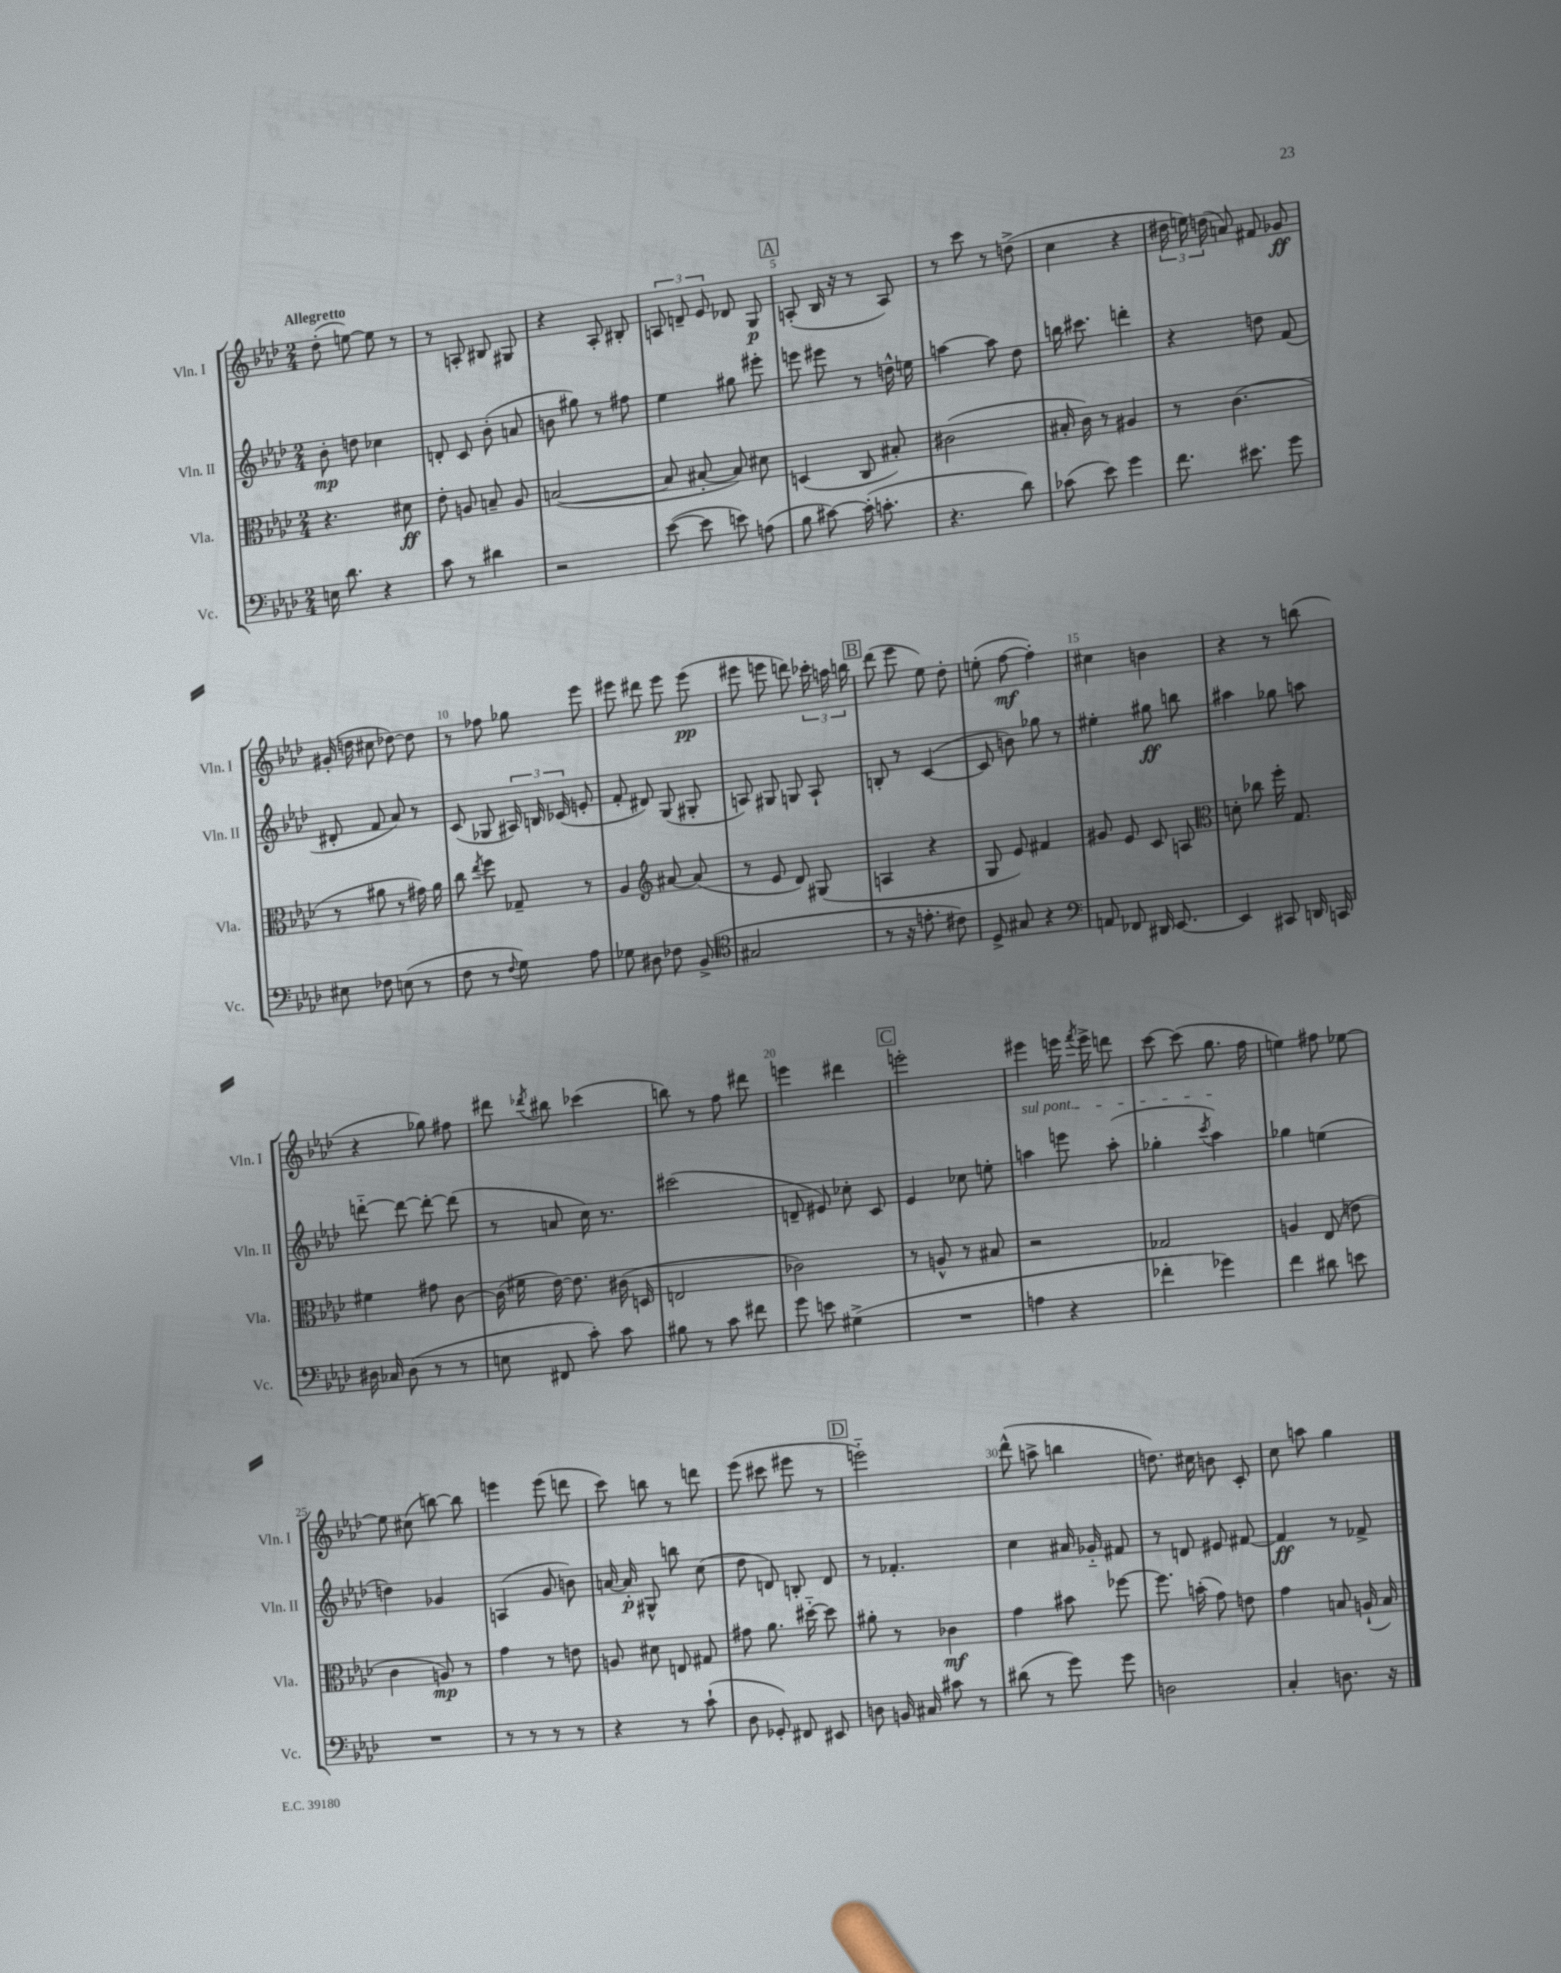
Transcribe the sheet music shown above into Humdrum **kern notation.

**kern	**kern	**dynam	**kern	**dynam	**kern	**dynam
*part4	*part3	*part3	*part2	*part2	*part1	*part1
*staff4	*staff3	*staff3	*staff2	*staff2	*staff1	*staff1
*I"Vc.	*I"Vla.	*	*I"Vln. II	*	*I"Vln. I	*
*I'Vc.	*I'Vla.	*	*I'Vln. II	*	*I'Vln. I	*
*clefF4	*clefC3	*	*clefG2	*	*clefG2	*
*k[b-e-a-d-]	*k[b-e-a-d-]	*	*k[b-e-a-d-]	*	*k[b-e-a-d-]	*
*M2/4	*M2/4	*	*M2/4	*	*M2/4	*
=1	=1	=1	=1	=1	=1	=1
!	!	!	!	!	!LO:TX:a:B:t=Allegretto	!
16En\	4.r	.	8b-'\	mp	(8dd-'\	.
8.d-\	.	.	.	.	.	.
.	.	.	8ddn\	.	[8een\)	.
4r	.	.	4cc-X\	.	8ee\]	.
.	8d#X\	ff	.	.	8r	.
=2	=2	=2	=2	=2	=2	=2
8c\	8e-'\	.	8dn'/	.	8r	.
8r	8An/	.	8c/	.	8An'/	.
4d#X\	8Bn~/	.	(8b-'\	.	8B#X/	.
.	8A/	.	8an/	.	8G#X/	.
=3	=3	=3	=3	=3	=3	=3
2r	([2Bn/	.	8bn\	.	4r	.
.	.	.	8gg#X\)	.	.	.
.	.	.	8r	.	8A-'/	.
.	.	.	8ff#X\	.	8B#X'/	.
=4	=4	=4	=4	=4	=4	=4
([8e-\	8B/]	.	4ee-\	.	12An/	.
.	.	.	.	.	12dn~/	.
8e-\]	[8B#X'/	.	.	.	.	.
.	.	.	.	.	12e-/	.
8en\)	8B#/])	.	8gg#X\	.	8d-X/	.
(8An\	8d#X\	.	8eee#X'\	.	8G/	p
!!LO:REH:place=s1:t=A
=5	=5	=5	=5	=5	=5	=5
8B-\	(4Dn/	.	8eeen\	.	(8An'/	.
[8c#X\)	.	.	8eee#X\	.	16B-/	.
.	.	.	.	.	16r	.
(16c#'\]	8C/	.	8r	.	8r	.
8.cn'\	.	.	.	.	.	.
.	8B#X'/)	.	16ddn^^\	.	8A/)	.
.	.	.	16een\	.	.	.
=6	=6	=6	=6	=6	=6	=6
4.r	(2c#X\	.	[4aan\	.	8r	.
.	.	.	.	.	8ccc\	.
.	.	.	8aa\]	.	8r	.
8d-\)	.	.	8dd-\	.	(8ddn^\	.
=7	=7	=7	=7	=7	=7	=7
(8c-X\	16B#X'/	.	16bbn\	.	4cc\	.
.	16c\)	.	8.ccc#X\	.	.	.
8e-\)	8r	.	.	.	.	.
4g\	4A#X/	.	4dddn'\	.	4r	.
=8	=8	=8	=8	=8	=8	=8
8.f\	8r	.	4r	.	24dd#X\	.
.	.	.	.	.	24een\)	.
.	.	.	.	.	(24ddn\	.
.	(4.c\	.	.	.	8an/)	.
8.e#X\	.	.	.	.	.	.
.	.	.	8ddn\	.	8f#X/	.
8g\	.	.	(8f/	.	8g-X/	ff
!!LO:LB:g=z
=9	=9	=9	=9	=9	=9	=9
8E#X\	8r	.	8d#X'/	.	(16g#X'/	.
.	.	.	.	.	16ddn\	.
8F-X\	8a#X\	.	8f/	.	8cc#X\	.
(8En\	8r	.	8a-/)	.	[8dd-X\)	.
8r	16g#X\)	.	8r	.	8dd-\]	.
.	16a#\	.	.	.	.	.
=10	=10	=10	=10	=10	=10	=10
8F\	8cc\	.	(8c/	.	8r	.
.	8qee-/	.	.	.	.	.
8r	8ff\	.	8G-X/	.	8ff-X\	.
8qqF/	.	.	.	.	.	.
8G\)	8G-X~/	.	24A#X/)	.	8gg-X\	.
.	.	.	24Bn/	.	.	.
.	.	.	(24c-X/	.	.	.
8A-\	8r	.	8en'/	.	8eee-\	.
=11	=11	=11	=11	=11	=11	=11
8G-X\	4A-/	.	8f'/	.	8eee#X\	.
8D#X\	.	.	8d#X/)	.	8ddd#X\	.
*	*clefG2	*	*	*	*	*
8F-X\	[8a#X/	.	(8G/	.	8eee#\	.
(8BB-^/	(8a#/]	.	8G#X'/	.	(8eee#\	pp
=12	=12	=12	=12	=12	=12	=12
*clefC4	*	*	*	*	*	*
2G#X/	8r	.	8An/)	.	8eee#X\	.
.	8e-/	.	8G#X/	.	8eeen\	.
.	8d-/)	.	8Gn/	.	8dddn\)	.
.	(8G#X/	.	8A`/	.	24ccc-X'\	.
.	.	.	.	.	24aan\	.
.	.	.	.	.	24bbn\	.
!!LO:REH:place=s1:t=B
=13	=13	=13	=13	=13	=13	=13
8r	4An/	.	8Bn'/	.	(8ddd-\	.
16r	.	.	8r	.	8eee-\	.
8.en'\	.	.	.	.	.	.
.	4r	.	([4c/	.	8ee-\)	.
8c#X\)	.	.	.	.	8dd-'\	.
=14	=14	=14	=14	=14	=14	=14
8D-^/	8G/	.	8c/]	.	(8een'\	.
8G#X/	8e-/)	.	8bn\)	.	[8ff\	mf
4r	4f#X/	.	8gg-X\	.	4ff'\])	.
.	.	.	8r	.	.	.
=15	=15	=15	=15	=15	=15	=15
*clefF4	*	*	*	*	*	*
8AAn/	8g#X/	.	4ee#X'\	.	4cc#X\	.
8FF-X/	8e-/	.	.	.	.	.
16DD#X/	8c/	.	8gg#X\	ff	4bn\	.
[8.EE-/	.	.	.	.	.	.
.	8An/	.	8bbn\	.	.	.
=16	=16	=16	=16	=16	=16	=16
*	*clefC3	*	*	*	*	*
4EE-/]	8dn'\	.	4aa#X\	.	4r	.
.	8cc-X\	.	.	.	.	.
8CC#X/	16ff'\	.	8gg-X\	.	8r	.
.	8.G/	.	.	.	.	.
16DDn/	.	.	8aan\	.	(8bbn\	.
16CCn/	.	.	.	.	.	.
!!LO:LB:g=z
=17	=17	=17	=17	=17	=17	=17
16D#X\	4f#X\	.	[8dddn\	.	4r	.
16C-X/	.	.	.	.	.	.
(8D#\	.	.	8ddd\_	.	.	.
8r	8g#X\	.	8ddd'\_	.	8gg-X\)	.
8r	[8c\	.	(8ddd\]	.	8ff#X\	.
=18	=18	=18	=18	=18	=18	=18
8En\	(16c\]	.	8r	.	8ddd#X\	.
.	16f#X\	.	.	.	.	.
.	.	.	.	.	8qddd-X/	.
8FF#X/	[16e-\)	.	8an/	.	8bb#X\	.
.	8.e-\]	.	.	.	.	.
8c'\)	.	.	16cc\)	.	(4ccc-X\	.
.	.	.	8.r	.	.	.
8c\	(16c#X\	.	.	.	.	.
.	16Dn/	.	.	.	.	.
=19	=19	=19	=19	=19	=19	=19
8B#X\	2En/	.	(2ccc#X\	.	8bbn\)	.
8r	.	.	.	.	8r	.
8c\	.	.	.	.	8ff\	.
8f#X\	.	.	.	.	8ddd#X\	.
=20	=20	=20	=20	=20	=20	=20
8g\	2c-X\)	.	8dn~/	.	4eeen\	.
8en\	.	.	8e#X/)	.	.	.
(4G#X^\	.	.	8cc-X'\	.	4ddd#X\	.
.	.	.	8c/	.	.	.
!!LO:REH:place=s1:t=C
=21	=21	=21	=21	=21	=21	=21
2r	8r	.	4e-/	.	2eeen'\	.
.	8An^^/	.	.	.	.	.
.	8r	.	8cc-X\	.	.	.
.	8B#X/	.	8een'\	.	.	.
=22	=22	=22	=22	=22	=22	=22
!	!	!	!LO:TX:a:i:t=sul pont.	!	!	!
4An\	2r	.	4aan\	.	4eee#X\	.
4r	.	.	8eeen\	.	16eeen\	.
.	.	.	.	.	8qfff/	.
.	.	.	.	.	16eee^\	.
.	.	.	(8aa'\	.	8dddn\	.
=23	=23	=23	=23	=23	=23	=23
4f-X'\	2G-X/	.	4gg-X'\	.	[8ccc\	.
.	.	.	.	.	(8ccc\]	.
.	.	.	8qccc/	.	.	.
4g-X\)	.	.	4aa-\)	.	8.gg\	.
.	.	.	.	.	16ff\	.
=24	=24	=24	=24	=24	=24	=24
4f\	4An/	.	4gg-X\	.	4een\)	.
8d#X\	(8E-/	.	(4een\	.	8ff#X\	.
8en\	8en\	.	.	.	[8ee-X\	.
!!LO:LB:g=z
=25	=25	=25	=25	=25	=25	=25
2r	4c\	.	4ddn\)	.	8ee-\]	.
.	.	.	.	.	(8cc#X\	.
.	8An/)	mp	4g-X/	.	[8bbn\)	.
.	8r	.	.	.	8bb\]	.
=26	=26	=26	=26	=26	=26	=26
8r	4g\	.	(4An/	.	4eeen\	.
8r	.	.	.	.	.	.
8r	8r	.	8g/	.	(8eee\	.
8r	8en\	.	8bn\)	.	8dddn\	.
=27	=27	=27	=27	=27	=27	=27
4r	8An/	.	[16an/	.	8ccc\)	.
.	.	.	16a'/]	p	.	.
.	8d#X\	.	8G#X^^/	.	8bbn\	.
8r	8En/	.	8bbn\	.	8r	.
(8c`\	8G#X/	.	(8cc\	.	8dddn\	.
=28	=28	=28	=28	=28	=28	=28
8D-\	8g#X\	.	8dd-\	.	(8eee-\	.
8GG-X'/)	8.a-\	.	8dn/)	.	8ccc#X\	.
8FF#X/	.	.	8Bn'/	.	8eee#X\	.
.	[16dd#X\	.	.	.	.	.
8EE#X/	8dd#\]	.	8d/	.	8r	.
!!LO:REH:place=s1:t=D
=29	=29	=29	=29	=29	=29	=29
8Dn\	8a#X'\	.	8r	.	2eeen\)	.
16BBn/	8r	.	4.f-X'/	.	.	.
16C#X/	.	.	.	.	.	.
8c#X\	4c-X\	mf	.	.	.	.
8r	.	.	.	.	.	.
=30	=30	=30	=30	=30	=30	=30
(8d#X\	4g\	.	4cc\	.	(8ddd-^^\	.
8r	.	.	.	.	8aan^\	.
8g\)	8b#X\	.	16a#X/	.	4bbn\	.
.	.	.	16g-X/	.	.	.
8g\	[8ff-X\	.	8f#X/	.	.	.
=31	=31	=31	=31	=31	=31	=31
2Dn\	8.ff-\]	.	8r	.	8.ddn\)	.
.	.	.	8dn/	.	.	.
.	(16bn'\	.	.	.	16cc#X\	.
.	8g\)	.	8e#X/	.	8bn\	.
.	8en\	.	[8f#X/	.	8c'/	.
=32	=32	=32	=32	=32	=32	=32
4C'/	4g\	.	4f#/]	ff	8cc\	.
.	.	.	.	.	8aan\	.
8.Dn\	8Bn/	.	8r	.	4gg\	.
.	(16An`/	.	8f-X^/	.	.	.
16r	16B/)	.	.	.	.	.
==	==	==	==	==	==	==
*-	*-	*-	*-	*-	*-	*-
